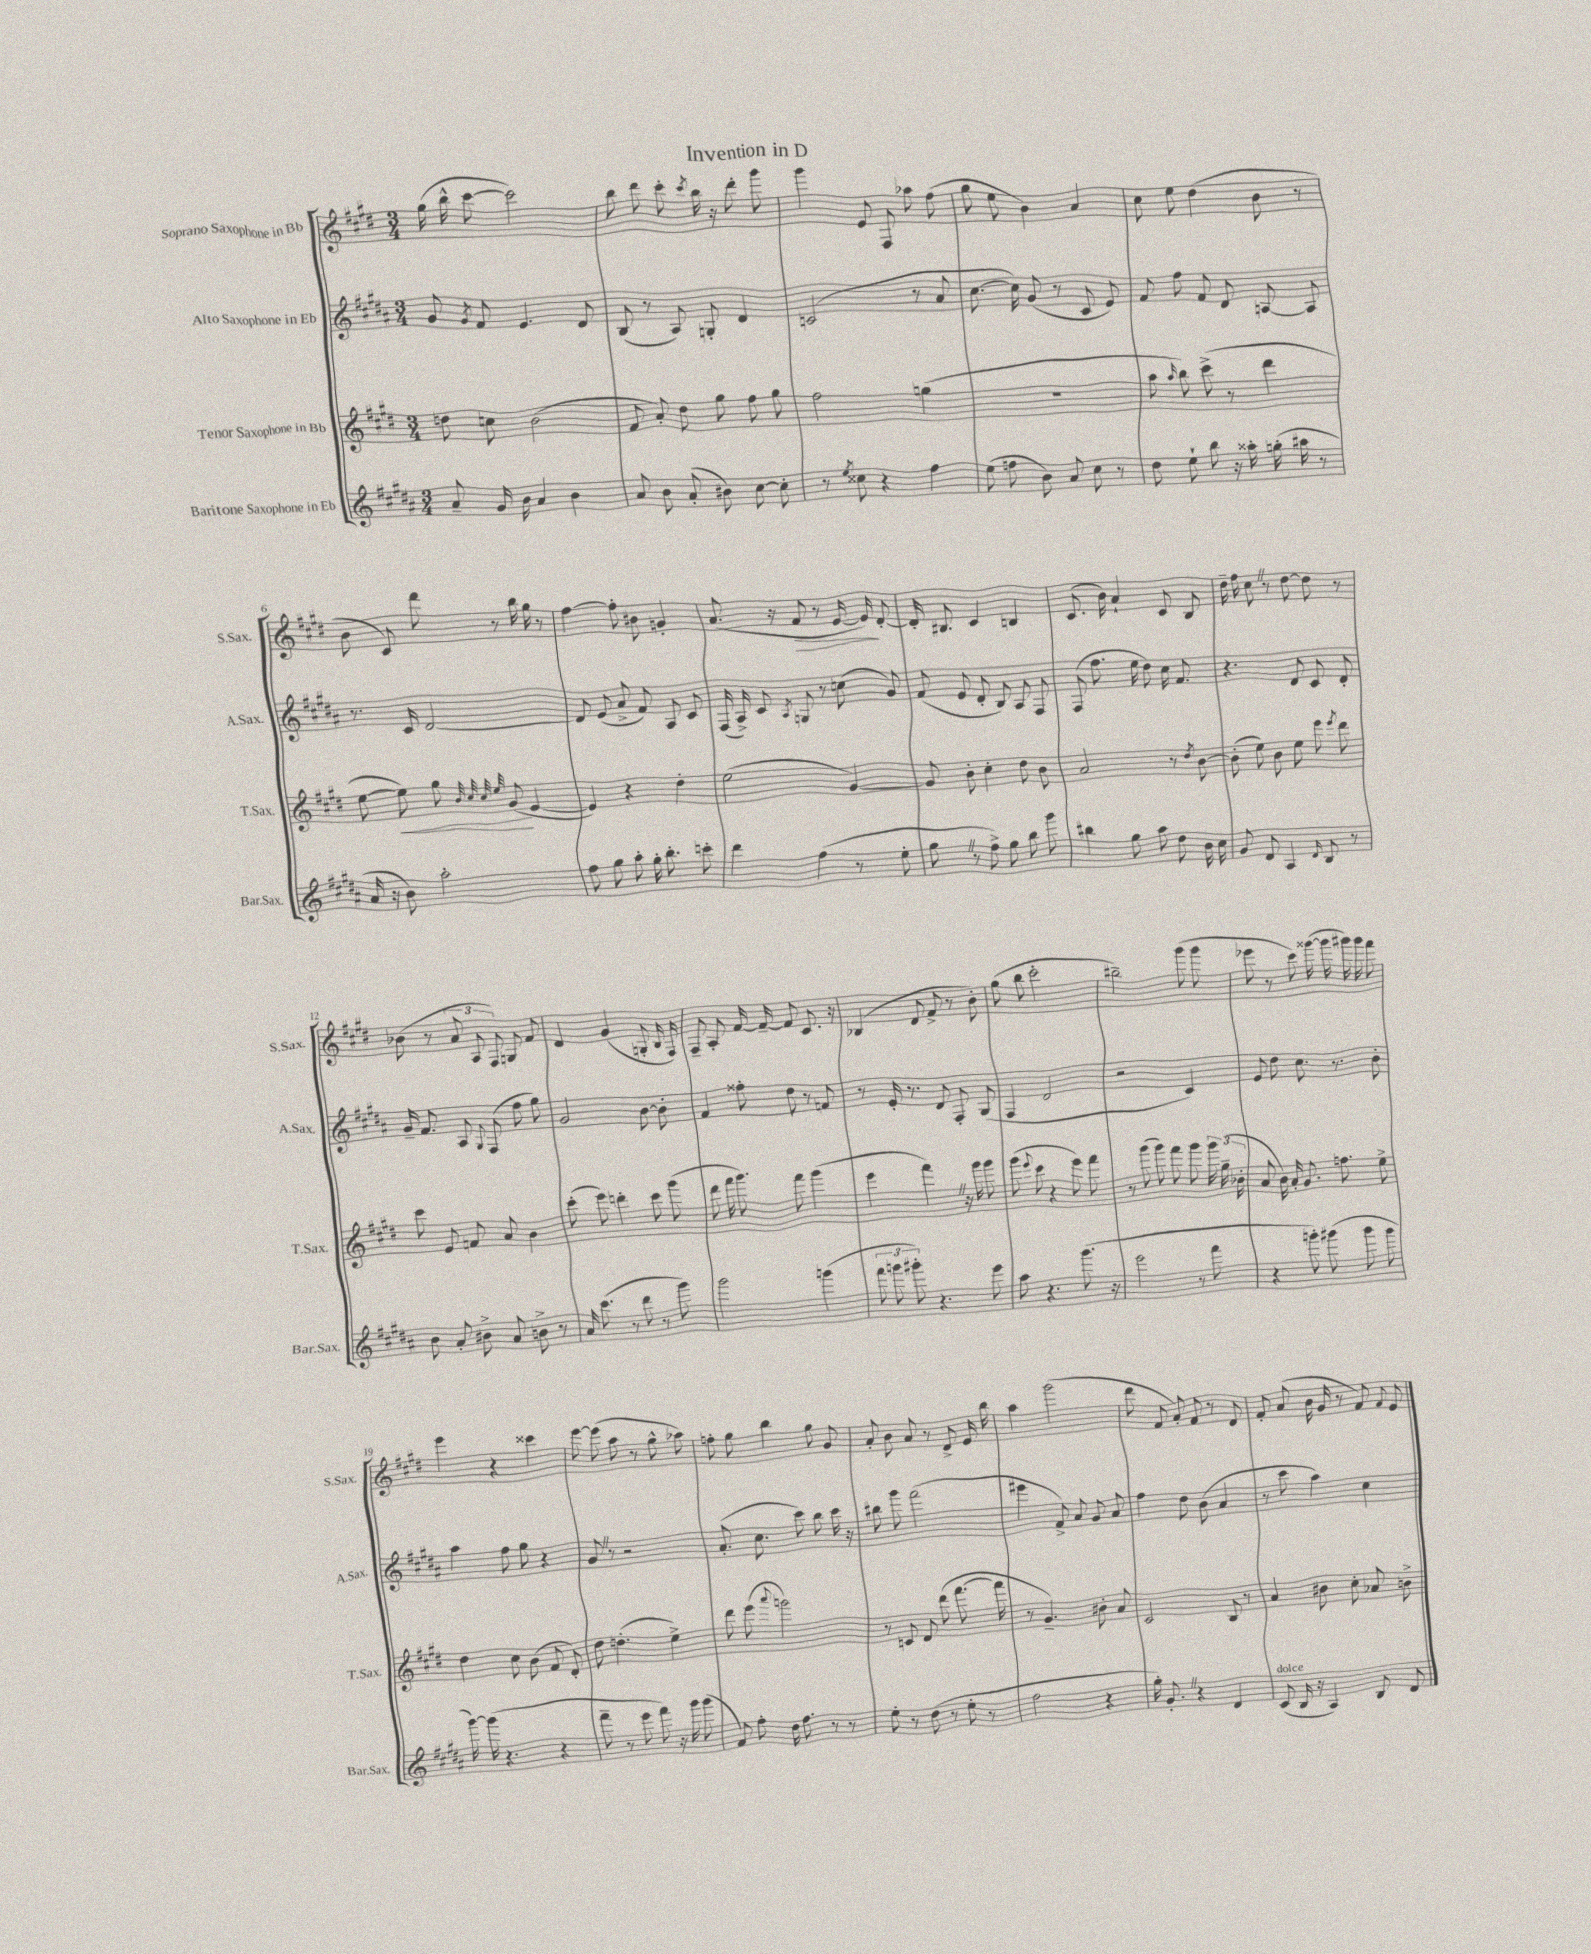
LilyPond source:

\header { title = "Invention in D" }
<<
\new StaffGroup <<
\new Staff = "s0" \with { instrumentName = "Soprano Saxophone in Bb" shortInstrumentName = "S.Sax." } {
    \clef treble \key e \major \numericTimeSignature \time 3/4
    \autoBeamOff gis''16( b''16-^ cis'''8~ cis'''2) |
    b''8 dis'''8 cis'''8-. \acciaccatura { cis'''8 } b''16 r16 dis'''8-. gis'''8 |
    gis'''4 e'8 fis8 aes''8 fis''8( |
    gis''8 e''8 b'4) a'4 |
    cis''8 e''8 dis''4( b'8 r8 |
    b'8 cis'8) dis'''8 r8 b''16 gis''16 r8 |
    fis''4~ fis''8-. bis'8 g'4-. |
    a'8.( r16 fis'8\> r8 e'16~ e'16\!) dis'8~-. |
    dis'16-. bis8. cis'4 b4 |
    cis'8.( b'16) a'4-! cis'8 b8 |
    dis''16-- fis''16 cis''8 \once \override BreathingSign.text = \markup { \musicglyph "scripts.caesura.straight" } \breathe r8 dis''8~ dis''8 r8 |
    bes'8( r8 \tuplet 3/2 { a'8 a8 fis8) } g8 fis'8 |
    dis'4 gis'4( g8-. b16 fis16) |
    fis8-- a8-. fis'16~ fis'16~-- fis'8 cis'8. r16 |
    bes4( dis'8 fis'8-> r8 b'8-.) |
    gis''8( b''8 cis'''2-. |
    bis''2--) gis'''8( gis'''8 |
    ees'''8 r8 cis'''8) gisis'''16~( gisis'''16 gis'''16) gis'''16 fis'''8 |
    e'''4 r4 cisis'''4 |
    e'''8~ e'''8( a''8 r8 gis''8-^ aes''8) |
    f''8-. gis''8 b''4 gis''8 gis'8 |
    a'8-. b'8 a'8 r8 dis'8-> e'16 b''16 |
    a''4 gis'''2( |
    dis'''8 fis'8 a'8-.) fis'8 r8 dis'8 |
    fis'8-. a'8( b'16 gis'16 r8 fis'8) \appoggiatura { fis'8 } e'8 \bar "|." |
}
\new Staff = "s1" \with { instrumentName = "Alto Saxophone in Eb" shortInstrumentName = "A.Sax." } {
    \clef treble \key b \major \numericTimeSignature \time 3/4
    \autoBeamOff gis'8 \acciaccatura { gis'8 } fis'8 e'4. dis'8 |
    b8( r8 ais8) g8-. dis'4 |
    c'2( r8 ais'8 |
    cis''8.~ cis''16) gis'8( r8 cis'8 e'8) |
    fis'8 fis''8 fis'8 dis'8 a8~ a8 |
    r8. cis'16 dis'2~ |
    dis'8 e'8( ais'8-> fis'8) ais8 cis'8 |
    fis16( ais16->) cis'8 \acciaccatura { ais8 } g8 r8 c''8( gis'8) |
    fis'8( e'8 dis'8-. b8) ais8 fis8 |
    fis8( fis''8. e''16 dis''8) cis''16 fis'8. |
    r4. dis'8 cis'8 dis'8-. |
    gis'16-- fis'8. ais8 \appoggiatura { gis8 } fis8( fis''8 gis''8) |
    gis'2 b'8~ b'8-. |
    fis'4 fisis''8-. dis''8 r8 f'8 |
    r8 e'16-. r8. dis'8 fis8-. gis8( |
    fis4 dis'2 |
    r2 cis'4) |
    e'8 dis''8 cis''8. r8. b'8-. |
    ais''4 fis''8 gis''8 r4 |
    gis'8 \once \override BreathingSign.text = \markup { \musicglyph "scripts.caesura.straight" } \breathe r8 r2 |
    ais'8.-.( cis''8. cis'''8) b''8 cis'''16 r16 |
    bis''8 gis'''8 fis'''2( |
    eis'''4 fis'8->) ais'8 gis'8 ais'8 |
    fis''4 dis''8 b'8( ais'4 |
    r8 cis'''8 ais''4) cis''4 \bar "|." |
}
\new Staff = "s2" \with { instrumentName = "Tenor Saxophone in Bb" shortInstrumentName = "T.Sax." } {
    \clef treble \key e \major \numericTimeSignature \time 3/4
    \autoBeamOff d''8 c''8 b'2( |
    fis'8 a'8-.) dis''8 gis''8 fis''8 gis''8 |
    fis''2 g''4( |
    R2. |
    a''8 \grace { a''16 } b''8) cis'''8->( r8 dis'''4 |
    e''8~ e''8\<) gis''8 \grace { b'32 cis''32 cis''32 e''32 } gis'8\!( e'4~ |
    e'4) r4 dis''4-. |
    e''2( gis'4~) |
    gis'8 b'8-. cis''4-. dis''8 b'8 |
    a'2 r8 \acciaccatura { dis''8 } b'8~ |
    b'8-.( e''8) b'8 e''8 e'''8 \acciaccatura { e'''8 } dis'''8 |
    cis'''8 e'8 f'8 a'8 b'4 |
    cis'''8-.( e'''8) d'''4-. cis'''8 gis'''8( |
    dis'''8 fis'''16 gis'''8.) fis'''8 gis'''4( |
    e'''4 fis'''4) \once \override BreathingSign.text = \markup { \musicglyph "scripts.caesura.straight" } \breathe r16 gis'''16 gis'''8 |
    gis'''8( \appoggiatura { e'''8 } cis'''8 r4 e'''8) fis'''8 |
    r8 gis'''8( gis'''8) fis'''8 gis'''8 \tuplet 3/2 { gis'''16 gis''16--( bes'16-. } |
    a'8 b'16) a'16-. gis'8. f''8. e''8-> |
    dis''4 cis''8 b'8( fis'8 dis'8-.) |
    dis''8 d''4.-.( e''4->) |
    dis'''8 e'''8( \appoggiatura { a'''8 } g'''2) |
    r8 c'8 dis'8 dis'''8( fis'''8.~ fis'''16 |
    r8 gis'4.--) bis'8-. a'8 |
    cis'2 b8 r8 |
    a'4 bis'8 cis''8-. aes'8 b'8-> \bar "|." |
}
\new Staff = "s3" \with { instrumentName = "Baritone Saxophone in Eb" shortInstrumentName = "Bar.Sax." } {
    \clef treble \key b \major \numericTimeSignature \time 3/4
    \autoBeamOff ais'8-- gis'16 b'16 ais'4 b'4 |
    ais'8 b'8 ais'8-.( bis'8) cis''8~ cis''8-. |
    r8 \acciaccatura { e''8 } cisis''8 r4 fis''4 |
    e''8( f''8 b'8) ais'8 cis''8 r8 |
    dis''8 e''8-! b''8 r16 aisis''16-. g''16-.( ais''16 r8 |
    ais'16 r16 b'8) ais''2-. |
    fis''8 gis''8 ais''8-. gis''16-. b''8.-. c'''8-. |
    dis'''4 fis''4( r8 e''8-. |
    gis''8 \once \override BreathingSign.text = \markup { \musicglyph "scripts.caesura.straight" } \breathe r8 fis''8->) gis''8 b''8 gis'''8 |
    bis''4 gis''8 ais''8 dis''8 b'16 cis''16 |
    gis'8 dis'8 ais4 \grace { dis'16 } b8 r8 |
    b'8 ais'8-. bis'8-> ais'8 b'8-> r8 |
    ais'16 cis'''8.( r8 dis'''8 r8 gis'''8) |
    gis'''2 g'''4( |
    \tuplet 3/2 { fis'''8 g'''8 gis'''8-.) } r4. e'''8 |
    ais''8 r4. gis'''8.( r16 |
    e'''2 r8 fis'''8 |
    r4 g'''8-.) gis'''8( gis'''8 gis'''8 |
    gis'''16~) gis'''16( r4. r4 |
    fis'''8-- r8 e'''8 fis'''8) r16 gis'''16 gis'''8( |
    fis'8) fis''8-. dis''16 fis''8. r8 r8 |
    e''8-. r8 dis''8( r8 e''8-. r8 |
    fis''2 r4 |
    gis''16-.) gis'8.-. \once \override BreathingSign.text = \markup { \musicglyph "scripts.caesura.straight" } \breathe r4 dis'4 |
    cis'8^\markup { \italic "dolce" }( b16 r16 ais4) b8 dis'8 \bar "|." |
}
>>
>>
